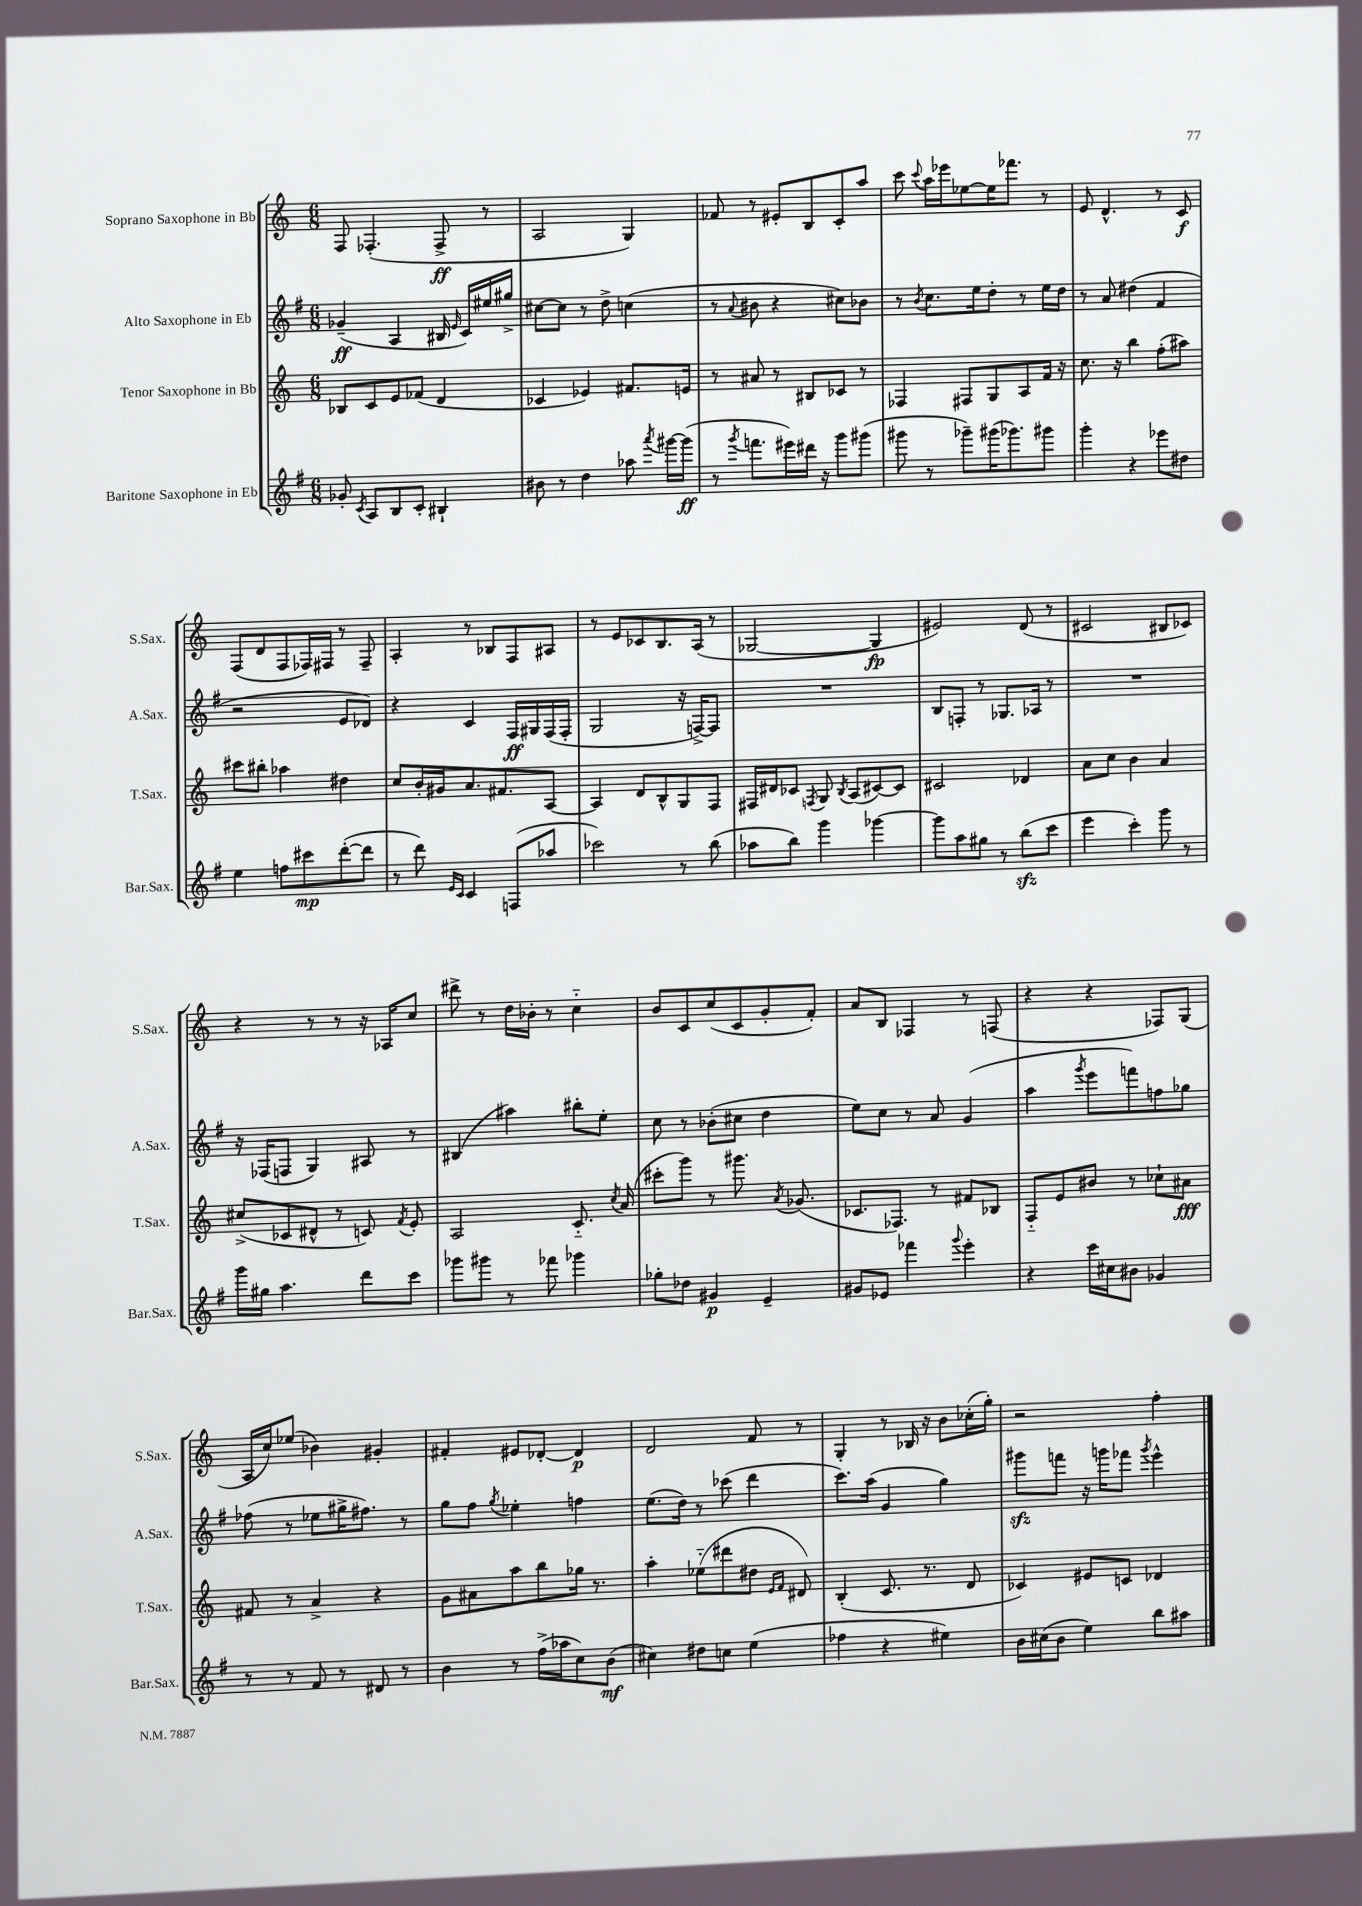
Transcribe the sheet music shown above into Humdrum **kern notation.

**kern	**kern	**kern	**kern
*staff4	*staff3	*staff2	*staff1
*clefG2	*clefG2	*clefG2	*clefG2
*k[f#]	*k[]	*k[f#]	*k[]
*M6/8	*M6/8	*M6/8	*M6/8
8g-'	8B-	(4g-~	8F
8qc	.	.	.
8A	8c	.	(4.F-'
8B	8e	4A	.
8c'	(8f-	.	.
4B#`	4d	16B#	8F-^
.	.	16qqe	.
.	.	16c)	.
.	.	16ee#	8r
.	.	16gg#^	.
=	=	=	=
8b#	4c-	[8cc#	2A
8r	.	8cc#]	.
4dd	4e-)	8r	.
.	.	8dd^	.
8aa-	8.f#	(4cc	4G)
8qaaa	.	.	.
[16ggg#	.	.	.
(16ggg#]	16e	.	.
=	=	=	=
8r	8r	8r	8f-
8qggg	.	8qqa	.
8.fff	8a#	8b#	8r
.	8r	4r	8e#'
16eee#)	.	.	.
16ddd#	8B#	.	8B
16r	.	.	.
8ggg	8c-	8cc#)	8c'
(8ggg#	8r	8b-	8aa
=	=	=	=
8ggg#	4F-	8r	8ccc
.	.	8qb	8qqccc
8r	.	8.cc	16aa
.	.	.	16eee-
8ggg-~)	8F#	.	[8ee-
.	.	16ee	.
(16ggg#	8G	8dd'	16ee-]
8.ggg-)	.	.	8.fff-
.	8A	8r	.
8ggg#	16f	16ee	8r
.	16r	16dd	.
=	=	=	=
4ggg'	8.cc	8r	8e
.	.	8a	4.d^^
.	16r	.	.
4r	4bb	(4dd#	.
8eee-	(8ff'	4f#	8r
8dd#	8aa#)	.	8c
=	=	=	=
4ee	8ccc#	2r	(8F
.	8bb#'	.	8d
8ff	4aa-	.	8F
8ccc#	.	.	16F-)
.	.	.	16F#
([8ddd'	4dd#	8e	8r
8ddd]	.	8d-)	8F#~
=	=	=	=
8r	8cc	4r	4A'
8ddd)	16b'	.	.
.	16g#	.	.
16qqe	.	.	.
16qqc	.	.	.
4c	8.a	4c	8r
.	.	.	8B-
.	8.f#	.	.
(8F	.	16F#	8F
.	.	16G#	.
8aa-	[8A	(16F#	8A#
.	.	16F#'	.
=	=	=	=
2ccc-)	4A]	2G	8r
.	.	.	8e
.	8d	.	8c-
.	8B^^	.	8.B
8r	8G	16r	.
.	.	[16F^)	(16A
(8bb	8F	8F]	8r
=	=	=	=
8aa-	16F#	2.r	[2G-
.	16d#	.	.
8bb)	8c-	.	.
.	8qF	.	.
4ggg	8G	.	.
.	8qB	.	.
.	(8A	.	.
[4ggg-	[8c#)	.	4G-]
.	8c#]	.	.
=	=	=	=
8ggg-]	2c#	8B	2e#)
8aa	.	8F'	.
8gg#	.	8r	.
8r	.	8.G-	.
(8bb	4d-	.	(8d
.	.	16A-	.
8ccc	.	8r	8r
=	=	=	=
4eee	8a	2.r	2c#
.	8cc	.	.
4ccc')	4b	.	.
8ggg	4a	.	8B#
8r	.	.	8c-)
=	=	=	=
16ggg	(8cc#^	16r	4r
16gg#	.	(16F-	.
4.aa	8c-	8F	.
.	8d#^^	4G)	8r
.	8r	.	8r
8ddd	8c)	8A#	16r
.	.	.	16A-
.	8qf	.	.
8ccc	8e'	8r	8cc
=	=	=	=
8ggg-	2A	(4B#	8ddd#^
8ggg#	.	.	8r
8r	.	4aa#)	16dd
.	.	.	16b-'
8fff-	.	.	8r
4ggg-	8.c'~	8bb#'	4cc'~
.	.	8ee'	.
.	8qcc	.	.
.	(16a	.	.
=	=	=	=
8gg-'	8ccc#'	8cc	8b
8dd-	8ggg)	8r	8c
4g#	8r	(8b-'	(8cc
.	8.ggg#	8cc#	8c
4e~	.	4dd	8g'
.	8qa	.	.
.	(8.g-	.	.
.	.	.	8f')
=	=	=	=
8g#	8.c-	8ee)	8a
8e-	.	8cc	8B
.	8.F-)	.	.
4fff-	.	8r	4F-
.	8r	8a	.
8qqggg	.	.	.
4eee'	8f#	(4g	8r
.	8B-	.	(8F
=	=	=	=
4r	8F'~	4aa	4r
.	8e	.	.
.	.	8qggg	.
16ccc	8b#	8eee	4r
16cc#	.	.	.
8b#	8r	8fff)	.
4g-	8cc-`	8ff	8F-)
.	8a#	8gg-	(8G
=	=	=	=
8r	8f#	(8ff-	16A
.	.	.	16cc)
8r	8r	8r	(8ee-
8f#	4a^	8ee-	4b-)
8r	.	16gg#^	.
.	.	8.ff#)	.
8d#	4r	.	4g#'
8r	.	8r	.
=	=	=	=
4b	8g	8gg	4f#'
.	8a#	8ff#	.
.	.	8qgg	.
8r	8aa	4ee-'	8e#
(16ff#^	8bb	.	[8d-'
16aa-	.	.	.
8cc)	16gg-	4ff	4d-]
.	8.r	.	.
(8b	.	.	.
=	=	=	=
4cc#)	4aa'	(8.ee	2d
.	.	16dd)	.
8dd#	(8ee-'~	8r	.
8cc	8ddd#	(8ccc-	.
(4ee	8dd#	4ddd	8f
.	16qqe	.	.
.	16qqf	.	.
.	8d#)	.	8r
=	=	=	=
4ff-	(4B'	8.ccc)	4G'
.	.	(16aa	.
4r	8.c	4g	8r
.	.	.	16B-
.	8.r	.	16r
4ee#)	.	4gg)	8b
.	8d	.	(16cc-'
.	.	.	16gg')
=	=	=	=
16b	4c-)	8ggg#	2r
(16cc#	.	.	.
8b	.	8fff	.
4ee)	8e#	16r	.
.	.	16ggg	.
.	8c	8fff-	.
.	.	8qggg	.
8bb	4d-	4eee^^	4ff'
8aa#	.	.	.
==	==	==	==
*-	*-	*-	*-
